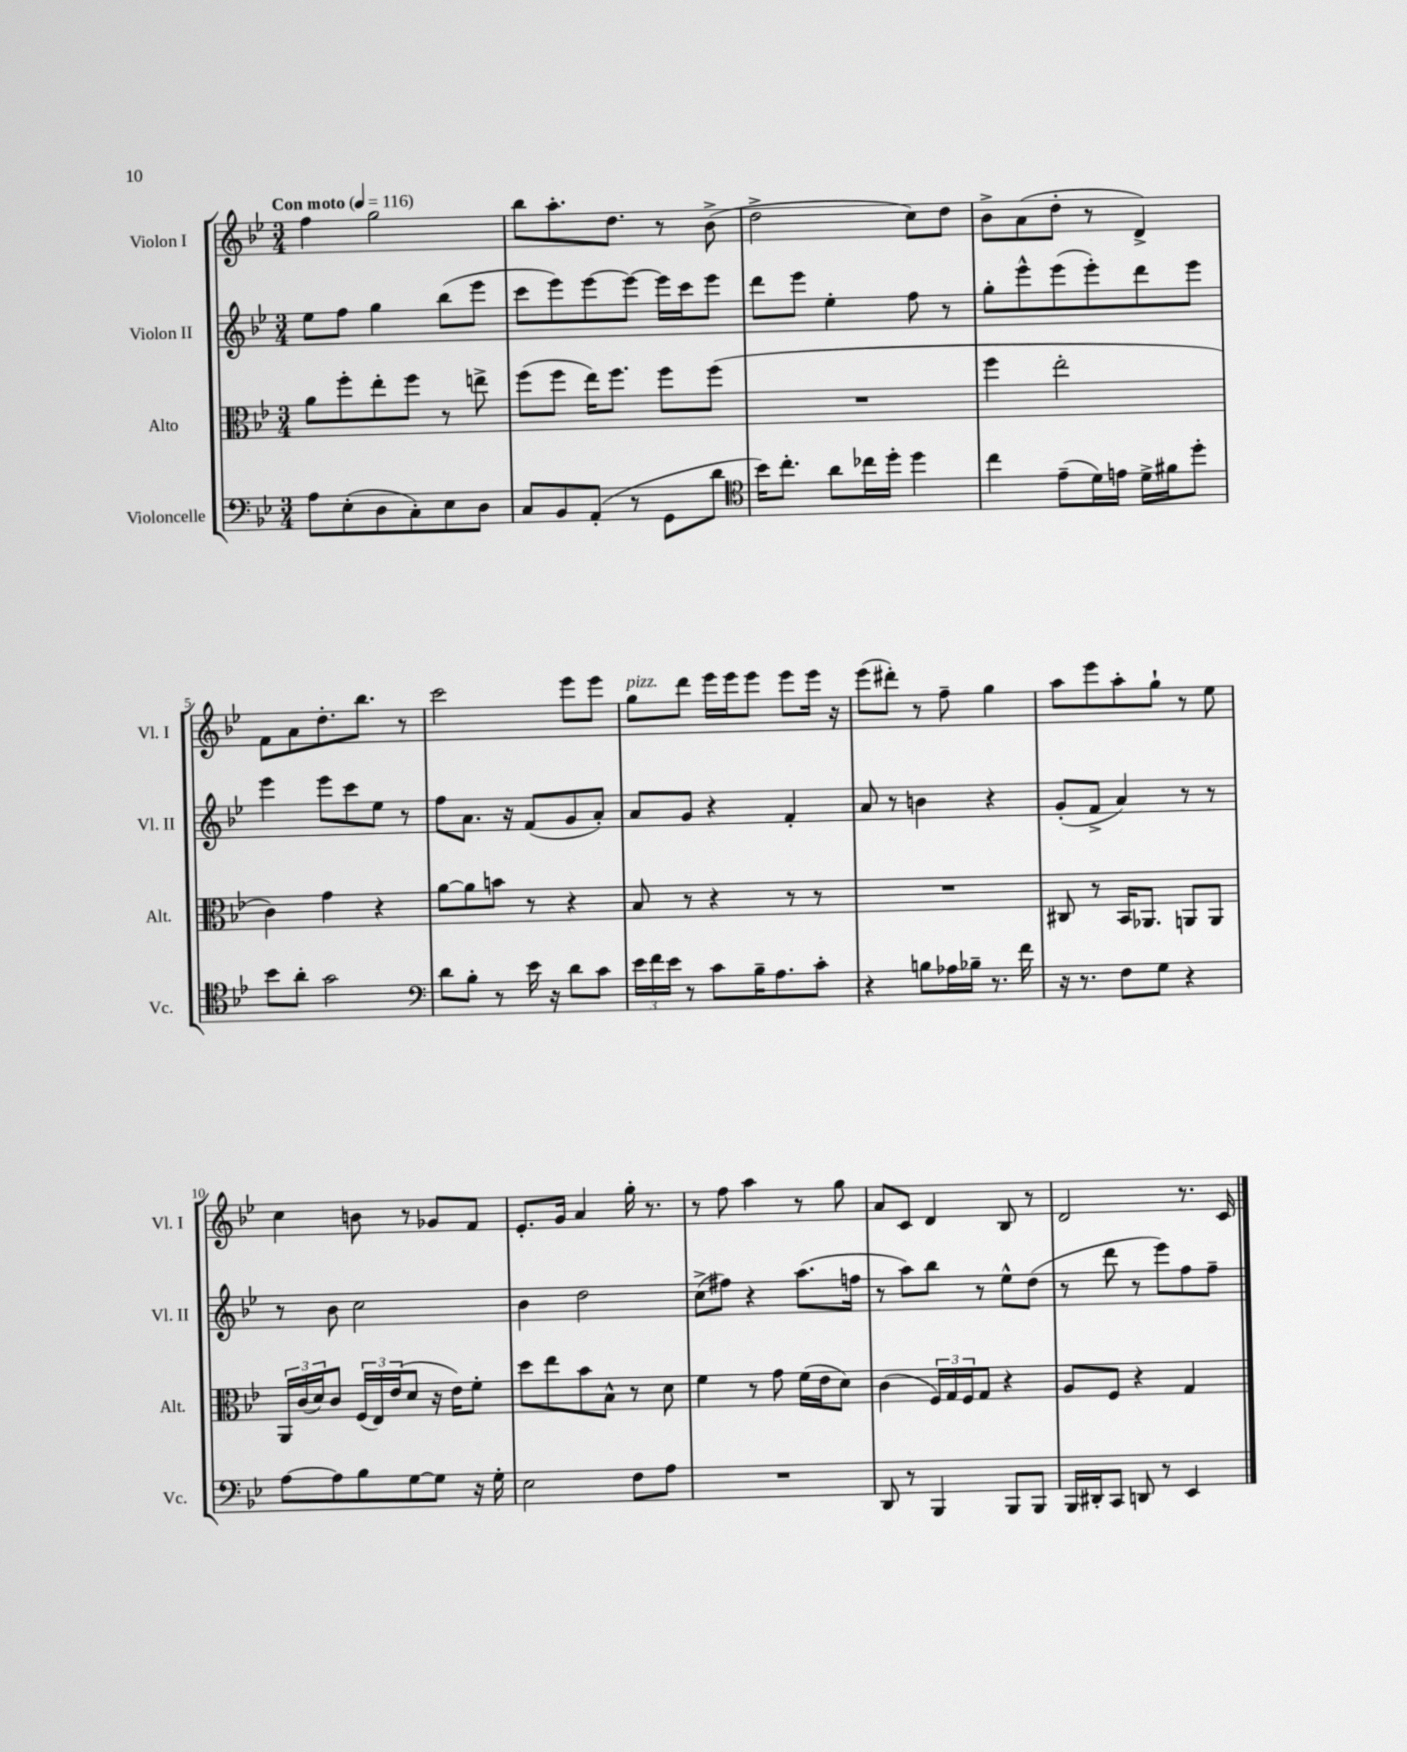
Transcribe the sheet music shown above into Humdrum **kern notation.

**kern	**kern	**kern	**kern
*part4	*part3	*part2	*part1
*staff4	*staff3	*staff2	*staff1
*I"Violoncelle	*I"Alto	*I"Violon II	*I"Violon I
*I'Vc.	*I'Alt.	*I'Vl. II	*I'Vl. I
*clefF4	*clefC3	*clefG2	*clefG2
*k[b-e-]	*k[b-e-]	*k[b-e-]	*k[b-e-]
*M3/4	*M3/4	*M3/4	*M3/4
*MM116	*MM116	*MM116	*MM116
=1	=1	=1	=1
!	!	!	!LO:TX:a:B:t=Con moto
8A\L	8a\L	8ee-\L	4ff\
(8E-'\	8ff'\	8ff\J	.
8D\	8ee-'\	4gg\	2gg\
8C'\)	8ff\J	.	.
8E-\	8r	(8bb-\L	.
8D\J	8een^\	8eee-\J	.
=2	=2	=2	=2
8C/L	(8ff\L	8ccc\L	8bb-\L
8BB-/	8ff\J	8eee-\)	8.aa'\
(8AA'/J	16ee-\KL)	[8eee-\	.
.	8.ff\J	.	8.dd\J
8r	.	8eee-\J_	.
8GG\L	8ff\L	16eee-\LL]	8r
.	.	16ccc\J	.
8d\J	(8ff\J	8eee-\J	(8b-^\
=3	=3	=3	=3
*clefC4	*	*	*
16b-\KL)	2.r	8ddd\L	2dd^\
8.cc'\J	.	.	.
.	.	8eee-\J	.
8a\L	.	4ee-'\	.
16cc-X\L	.	.	.
16dd'\JJ	.	.	.
4dd\	.	8ff\	8cc\L)
.	.	8r	8dd\J
=4	=4	=4	=4
4cc\	4ff\	8gg'\L	8b-^\L
.	.	8eee-^^\	(8a\
(8e-~\L	2ee-'\	(8eee-\	8dd'\J
16d\L)	.	8eee-'\)	8r
16en\JJ	.	.	.
16d^\LL	.	8ddd\	4d^/)
16f#X\J	.	.	.
8dd'\J	.	8eee-\J	.
!!LO:LB:g=z
=5	=5	=5	=5
8b-\L	4c\)	4eee-\	8f\L
8a'\J	.	.	8a\
2g\	4g\	8eee-\L	8.dd'\
.	.	8ccc\	.
.	.	.	8.bb-\J
.	4r	8ee-\J	.
.	.	8r	8r
=6	=6	=6	=6
*clefF4	*	*	*
8d\L	[8a\L	8ff\L	2ccc\
8B-'\J	8a\]	8.a\J	.
8r	8bn\J	.	.
.	.	16r	.
16e-\	8r	(8f/L	.
16r	.	.	.
8d\L	4r	8g/	8eee-\L
8c\J	.	8a'/J)	8eee-\J
=7	=7	=7	=7
!	!	!	!LO:TX:a:i:t=pizz.
24e-\LL	8B-/	8a/L	8gg\L
24f\	.	.	.
24e-\JJ	.	.	.
8r	8r	8g/J	8ddd\J
8c\L	4r	4r	16eee-\LL
.	.	.	16eee-\J
16B-~\K	.	.	8eee-\J
8.A\	.	.	.
.	8r	4f'/	8eee-\L
8c'\J	8r	.	16eee-\Jk
.	.	.	16r
=8	=8	=8	=8
4r	2.r	8a/	(8eee-\L
.	.	8r	8ddd#X'\J)
8Bn\L	.	4bn\	8r
16A-X\L	.	.	8ff~\
16B-X~\JJ	.	.	.
8.r	.	4r	4gg\
16f\	.	.	.
=9	=9	=9	=9
16r	8C#X/	(8g'/L	8aa\L
8.r	.	.	.
.	8r	8f^/J	8eee-\
8F\L	16BB-/KL	4a/)	8aa'\
.	8.AA-X/J	.	.
8G\J	.	.	8gg`\J
4r	8AAn/L	8r	8r
.	8AA/J	8r	8ee-\
!!LO:LB:g=z
=10	=10	=10	=10
[8A\L	24AA/LL	8r	4cc\
.	(24c/	.	.
.	24d/J)	.	.
8A\]	8c/J	8b-\	.
8B-\	(24F/LL	2cc\	8bn\
.	24E-/)	.	.
.	(24e-/J	.	.
[8G\	8d/J	.	8r
8G\J]	16r	.	8g-X/L
.	16e-\KL)	.	.
16r	8f'\J	.	8f/J
16G'\	.	.	.
=11	=11	=11	=11
2E-\	8dd\L	4b-\	8.e-'/L
.	8ee-\	.	.
.	.	.	16g/Jk
.	8b-\	2dd\	4a/
.	8B-^^\J	.	.
8F\L	8r	.	16gg'\
.	.	.	8.r
8A\J	8d\	.	.
=12	=12	=12	=12
2.r	4f\	(8cc^\L	8r
.	.	8ff#X\J)	8ff\
.	8r	4r	4aa\
.	8g\	.	.
.	(16f\LL	(8.aa\L	8r
.	16e-\J	.	.
.	8d\J)	.	8gg\
.	.	16ffn\Jk	.
=13	=13	=13	=13
8DD/	(4c\	8r	8a/L
8r	.	8aa\L)	8c/J
4BBB-/	24F/LL)	8bb-\J	4d/
.	24G/	.	.
.	24F/J	.	.
.	8G/J	8r	.
8BBB-/L	4r	8ee-^^\L	8B-/
8BBB-/J	.	(8dd\J	8r
=14	=14	=14	=14
16BBB-/LL	8A/L	8r	2d/
16DD#X'/J	.	.	.
8CC/J	8F/J	8ddd\	.
8DDn/	4r	8r	.
8r	.	8eee-\L)	.
4EE-/	4G/	8ff\	8.r
.	.	8ff~\J	.
.	.	.	16c/
==	==	==	==
*-	*-	*-	*-
